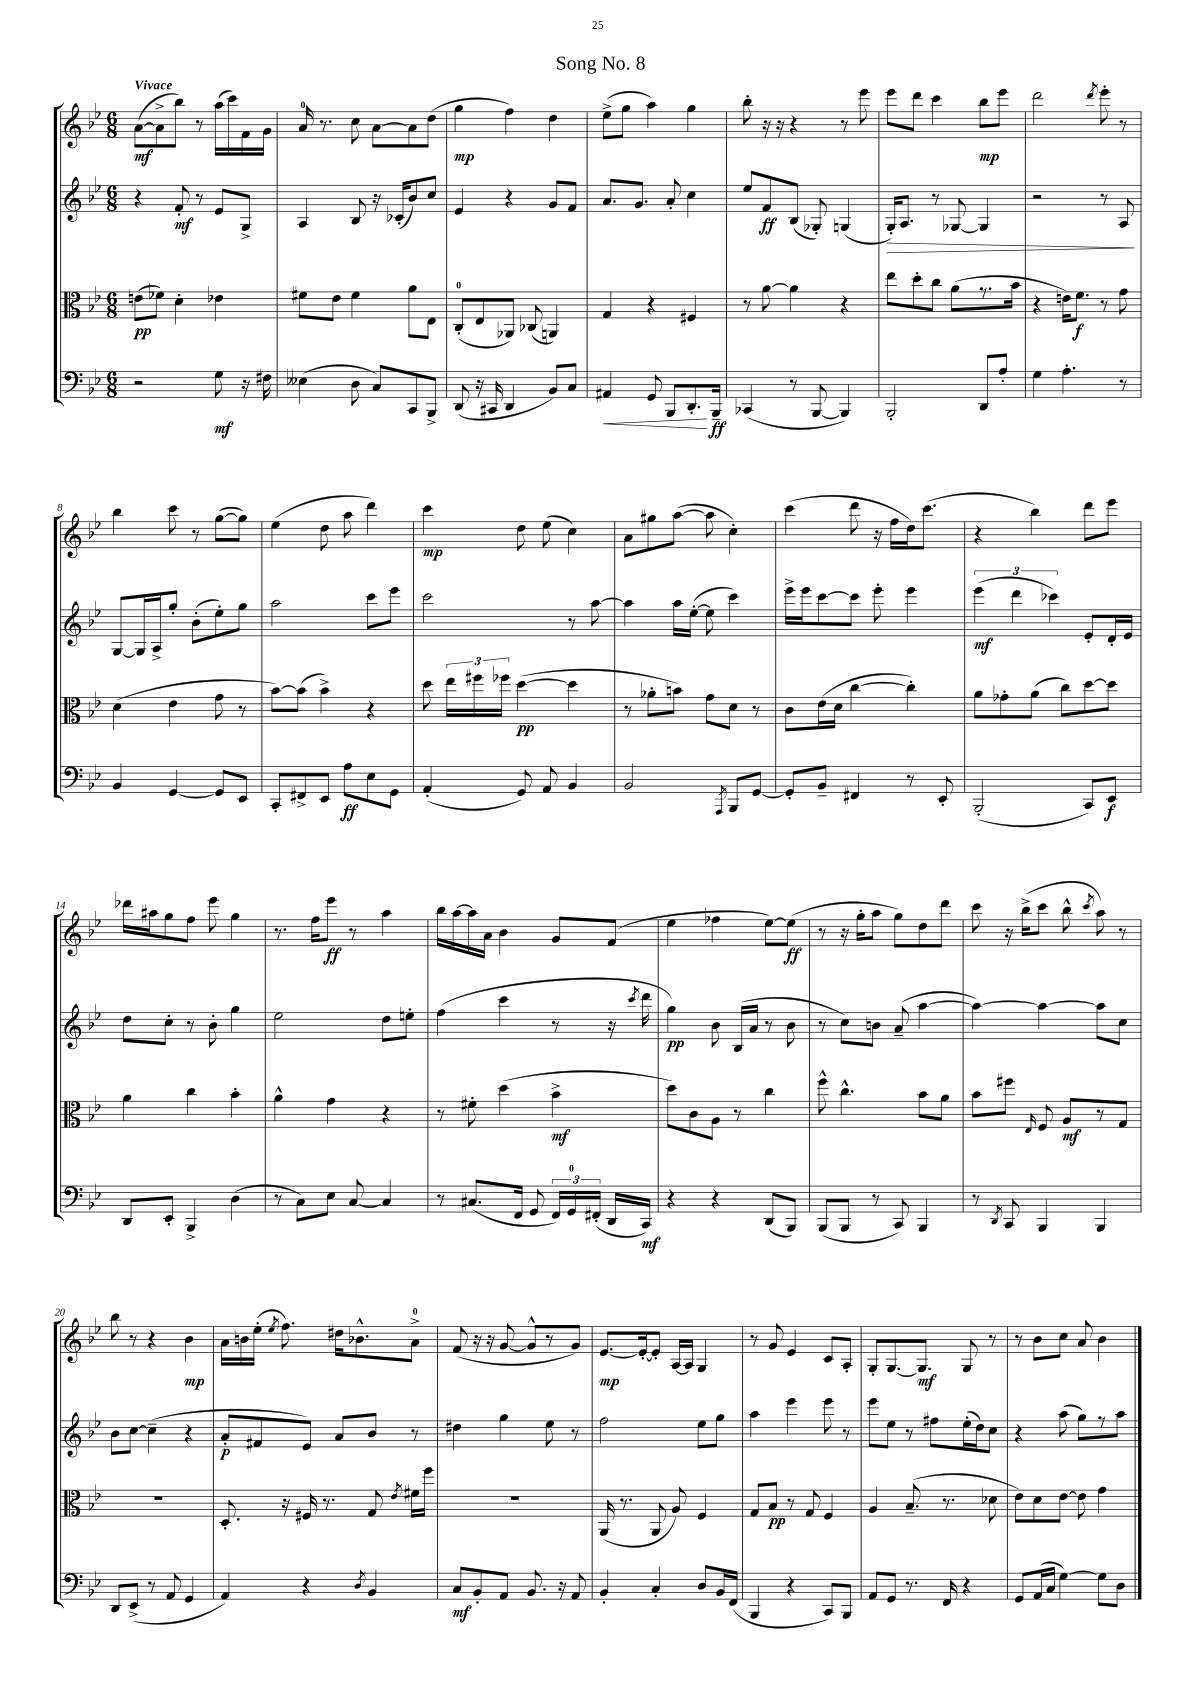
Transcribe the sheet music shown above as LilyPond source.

\header { title = "Song No. 8" }
<<
\new StaffGroup <<
\new Staff = "s0" {
    \clef treble \key bes \major \numericTimeSignature \time 6/8 \tempo "Vivace"
    \autoBeamOff a'8[~\mf( a'8-> bes''8]) r8 a''16[( c'''16) f'16 g'16] |
    a'16-0 r8. c''8 a'8[~ a'8 d''8]( |
    g''4\mp f''4) d''4 |
    ees''8[->( g''8] a''4) g''4 |
    bes''8-. r16 r16 r4 r8 ees'''8 |
    ees'''8[ d'''8] c'''4 bes''8[\mp ees'''8] |
    d'''2 \acciaccatura { d'''8 } ees'''8-. r8 |
    bes''4 c'''8 r8 g''8[~( g''8]) |
    ees''4( d''8 a''8 d'''4) |
    c'''4\mp d''8 ees''8( c''4) |
    a'8[ gis''8 a''8]~( a''8 c''4-.) |
    c'''4( d'''8 r16 f''16[ d''16) c'''8.]( |
    r4 bes''4) d'''8[ ees'''8] |
    des'''16[ ais''16 g''8 f''8] ees'''8 g''4 |
    r8. f''16[ ees'''8]\ff r8 a''4 |
    bes''16[ a''16~ a''16 a'16] bes'4 g'8[ f'8]( |
    ees''4 fes''4 ees''8[~) ees''8]\ff( |
    r8 r16 g''16[-. a''8] g''8[) d''8 d'''8] |
    c'''8 r16 bes''16[->( c'''8] bes''8-^ \acciaccatura { c'''8 } a''8) r8 |
    bes''8 r8 r4 bes'4\mp |
    a'16[ b'16 ees''16]-.( \acciaccatura { ees''8 } f''8.) dis''16[ bes'8.-^ a'8]-0-> |
    f'8( r16 r16 g'8~ g'8[-^ r8 g'8]) |
    ees'8.[~\mp ees'16~-. ees'8]-. a16[~ a16] g4 |
    r8 g'8 ees'4 c'8[ a8]-. |
    g8[-. g8.~ g8.]\mf g8 r8 |
    r8 bes'8[ c''8] a'8 bes'4 \bar "|." |
}
\new Staff = "s1" {
    \clef treble \key bes \major \numericTimeSignature \time 6/8
    \autoBeamOff r4 f'8-.\mf r8 ees'8[ g8]-> |
    a4 bes8 r16 ces'16[-.( bes'8) c''8] |
    ees'4 r4 g'8[ f'8] |
    a'8.[ g'8.] a'8-. c''4 |
    ees''8[ f'8\ff bes8]( ges8-.) g4( |
    g16[-.\>) a8.] r8 ges8~ ges4 |
    r2 r8 a8\! |
    g8[~ g16 a16-> g''8]-. bes'8[-.( ees''8-.) g''8] |
    a''2 c'''8[ ees'''8] |
    c'''2 r8 a''8~ |
    a''4 a''16[ ees''16]~-.( ees''8 c'''4) |
    ees'''16[-> ees'''16 c'''8~ c'''8] ees'''8-. ees'''4 |
    \tuplet 3/2 { ees'''4\mf( d'''4 ces'''4) } ees'8[-. d'16-. ees'16] |
    d''8[ c''8]-. r8 bes'8-. g''4 |
    ees''2 d''8[ e''8]-. |
    f''4( c'''4 r8 r16 \acciaccatura { c'''8 } d'''16 |
    g''4\pp) bes'8 bes16[( a'16] r8 bes'8 |
    r8 c''8[) b'8] a'8--( a''4~ |
    a''4~) a''4~ a''8[ c''8] |
    bes'8[ c''8]~ c''4--( r4 |
    a'8[-.\p fis'8 ees'8]) a'8[ bes'8] r8 |
    dis''4 g''4 ees''8 r8 |
    f''2 ees''8[ g''8] |
    a''4 ees'''4 ees'''8 r8 |
    ees'''8[ ees''8] r8 fis''8[ ees''16-.( d''16) c''8] |
    r4 a''8( g''8[) r8 a''8] \bar "|." |
}
\new Staff = "s2" {
    \clef alto \key bes \major \numericTimeSignature \time 6/8
    \autoBeamOff e'8[\pp( fes'8]) d'4-. ees'4 |
    fis'8[ ees'8] fis'4 a'8[ ees8] |
    c8[-0-.( ees8 aes,8]) ces8( a,4) |
    g4 r4 fis4 |
    r8 a'8~ a'4 r4 |
    ees''8[ d''8-. c''8] a'8[( r8. bes'16] |
    r4 e'16[) f'8.]\f r8 g'8 |
    d'4( ees'4 g'8 r8 |
    bes'8[~) bes'8]( bes'4->) r4 |
    d''8 \tuplet 3/2 { ees''16[ fis''16 fes''16] } d''4~\pp( d''4 |
    r8 aes'8[-. b'8]) g'8[ d'8] r8 |
    c'8[ ees'16( d'16] c''4~ c''4-.) |
    a'8[ ges'8-. a'8]( c''8[) d''8~ d''8] |
    a'4 c''4 bes'4-. |
    a'4-^ g'4 r4 |
    r8 fis'8-. d''4( bes'4->\mf |
    d''8[) c'8 a8] r8 c''4 |
    f''8-^ c''4.-^ bes'8[ a'8] |
    bes'8[ fis''8] \grace { ees16 } f8 a8[\mf r8 g8] |
    R2. |
    d8.-. r16 fis16 r8. g8 \acciaccatura { ees'8 } fis'16[ f''16] |
    R2. |
    a,16( r8. a,8 a8) f4 |
    g8[ bes8]\pp r8 g8 f4 |
    a4 bes8.--( r8. des'8 |
    ees'8[) d'8 ees'8]~ ees'8 g'4 \bar "|." |
}
\new Staff = "s3" {
    \clef bass \key bes \major \numericTimeSignature \time 6/8
    \autoBeamOff r2 g8\mf r16 fis16 |
    eeses4( d8 c8[) c,8 bes,,8]-> |
    d,8( r16 cis,16 d,4 bes,8[) c8] |
    ais,4\< g,8 bes,,8[ d,8.-.\! bes,,16]--\ff |
    ces,4( r8 bes,,8~ bes,,4) |
    bes,,2-. d,8[ a8]-. |
    g4 a4.-. r8 |
    bes,4 g,4~ g,8[ ees,8] |
    c,8[-. fis,8-> ees,8] a8[\ff ees8 g,8] |
    a,4-.( g,8) a,8 bes,4 |
    bes,2 \acciaccatura { a,,8 } bes,,8[ g,8]~ |
    g,8[-. bes,8]-- fis,4 r8 ees,8-. |
    bes,,2-.( c,8[) ees,8]\f |
    d,8[ ees,8]-. bes,,4-> d4( |
    r8 c8[) ees8] c8~ c4 |
    r8 cis8.[( f,16] g,8 \tuplet 3/2 { f,16[) g,16-0 fis,16]-.( } d,16[ c,16]\mf) |
    r4 r4 d,8[( bes,,8]) |
    bes,,8[( bes,,8] r8 c,8) bes,,4 |
    r8 \acciaccatura { d,8 } c,8 bes,,4 bes,,4 |
    d,8[ ees,8]->( r8 a,8 g,4 |
    a,4) r4 \acciaccatura { d8 } bes,4 |
    c8[\mf bes,8-. a,8] bes,8. r16 a,8 |
    bes,4-. c4-. d8[ bes,16 f,16]( |
    bes,,4 r4 c,8[) bes,,8] |
    a,8[ g,8] r8. f,16 r4 |
    g,8[ a,16( c16] g4~) g8[ d8] \bar "|." |
}
>>
>>
